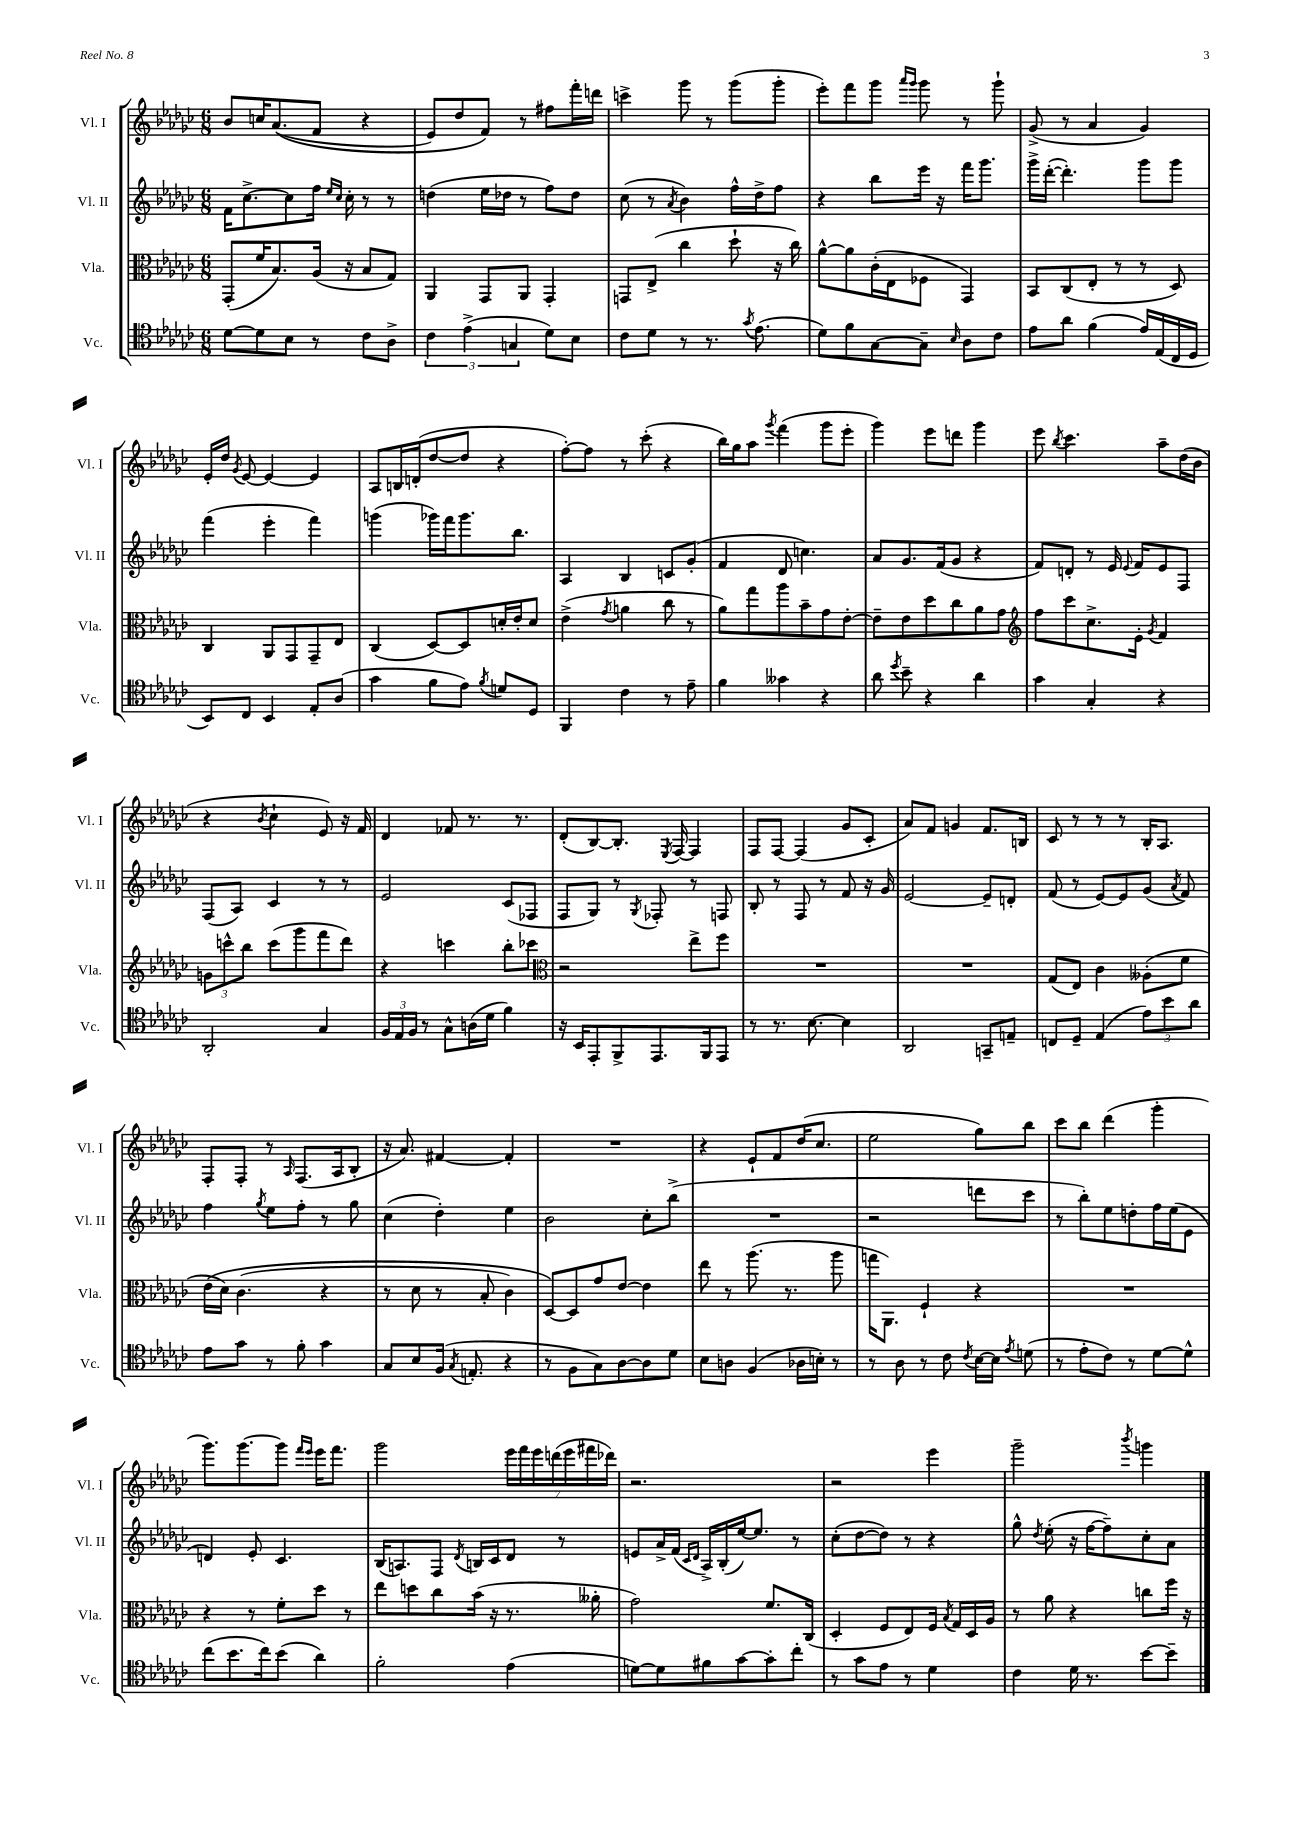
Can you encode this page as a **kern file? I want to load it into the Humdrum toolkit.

**kern	**kern	**kern	**kern
*staff4	*staff3	*staff2	*staff1
*clefC4	*clefC3	*clefG2	*clefG2
*k[b-e-a-d-g-c-]	*k[b-e-a-d-g-c-]	*k[b-e-a-d-g-c-]	*k[b-e-a-d-g-c-]
*M6/8	*M6/8	*M6/8	*M6/8
[8d-	(8GG-'	16f	8b-
.	.	[8.cc-^	.
8d-]	16f	.	16cc
.	8.B-)	.	&((8.a-
8B-	.	8cc-]	.
8r	(16A-	16ff	8f
.	.	16qqee-	.
.	.	16qqcc-	.
.	16r	16cc-'	.
8c-	8B-	8r	4r
8A-^	8G-)	8r	.
=	=	=	=
6c-	4AA-	(4dd	8e-)
.	.	.	8dd-
(6e-^	.	.	.
.	8GG-	16ee-	8f&)
.	.	16dd-	.
6G	.	.	.
.	8AA-	8r	8r
8d-)	4GG-'	8ff)	8ff#
8B-	.	8dd-	16fff'
.	.	.	16ddd
=	=	=	=
8c-	8GG	(8cc-	4ccc^
8d-	(8E-^	8r	.
.	.	8qa-	.
8r	4cc-	4b-)	8ggg-
8.r	.	.	8r
.	8dd-`	16ff^^	(8ggg-
8qg-	.	.	.
(8.e-	.	16dd-^	.
.	16r	8ff	8ggg-'
.	16cc-)	.	.
=	=	=	=
8d-)	[8a-^^	4r	8eee-')
8f	8a-]	.	8fff
[8G-	(16c-'	8bb-	8ggg-
.	16E-	.	.
.	.	.	16qqaaa-
.	.	.	16qqggg-
8G-~]	8F-	16eee-	8ggg-
.	.	16r	.
16qqB-	.	.	.
8A-	4GG-)	16fff	8r
.	.	8.ggg-	.
8c-	.	.	8ggg-`
=	=	=	=
8e-	8BB-	16ggg-^	(8g-^
.	.	([16ddd-'	.
8a-	(8C-	4.ddd-'])	8r
(4f	8E-'	.	4a-
.	8r	.	.
16e-)	8r	8ggg-	4g-)
(16E-	.	.	.
16C-	8D-)	8ggg-	.
16D-	.	.	.
=	=	=	=
8BB-)	4C-	(4fff	16e-'
.	.	.	16dd-
.	.	.	8qg-
8C-	.	.	[8e-
4BB-	8AA-	4eee-'	4e-_
.	8GG-	.	.
8E-'	8GG-~	4fff)	4e-]
(8A-	8E-	.	.
=	=	=	=
4g-	(4C-	(4ggg	8A-
.	.	.	16B
.	.	.	(16d'
8f	[8D-)	16ggg-)	[8dd-
.	.	16fff	.
8e-)	8D-]	8.ggg-	8dd-]
8qf	.	.	.
8d	16d'	.	4r
.	16e-'	8.bb-	.
8D-	8d	.	.
=	=	=	=
4FF	(4e-^	4A-	[8ff')
.	.	.	8ff]
.	8qg-	.	.
4c-	4a	4B-	8r
.	.	.	(8ccc-'
8r	8cc-	8c	4r
8e-~	8r	(8g-'	.
=	=	=	=
4f	8a-)	4f	16bb-)
.	.	.	16gg-
.	8gg-	.	8aa-
.	.	.	8qggg-
4g--	8aa-	8d-	(4fff
.	8b-~	4.cc)	.
4r	8g-	.	8ggg-
.	[8e-'	.	8eee-'
=	=	=	=
8a-	8e-~]	8a-	4ggg-)
8qdd-	.	.	.
8b-~	8e-	8.g-	.
4r	8dd-	.	8eee-
.	.	(16f	.
.	8cc-	8g-	8ddd
4a-	8a-	4r	4ggg-
.	8g-	.	.
=	=	=	=
*	*clefG2	*	*
4g-	8ff	8f)	8eee-
.	.	.	8qbb-
.	8ccc-	8d'	4.ccc-
4G-'	8.cc-^	8r	.
.	.	16e-	.
.	.	8qqe-	.
.	16e-'	16f	.
.	8qg-	.	.
4r	4f	8e-	8aa-~
.	.	8F	(16dd-
.	.	.	16b-
=	=	=	=
2AA-'	12g	(8F	4r
.	12ccc^^	.	.
.	.	8A-)	.
.	12bb-	.	.
.	.	.	8qb-
.	(8ccc	4c-	4cc-`
.	8ggg-	.	.
4G-	8fff	8r	8e-)
.	8ddd-)	8r	16r
.	.	.	16f
=	=	=	=
24F	4r	2e-	4d-
24E-	.	.	.
24F	.	.	.
8r	.	.	.
8G-^^	4ccc	.	8f-
(16A	.	.	8.r
16d-	.	.	.
4f)	8bb-'	(8c-	.
.	.	.	8.r
.	8ccc-	8F-	.
=	=	=	=
*	*clefC3	*	*
16r	2r	8F	(8d-'
16BB-	.	.	.
8EE-'	.	8G-)	[8B-)
8FF^	.	8r	8.B-']
.	.	8qG-	.
8.EE-	.	8F-'	.
.	.	.	8qE-
.	.	.	[16F
.	8ee-^	8r	4F]
16FF	.	.	.
8EE-	8ff	8F	.
=	=	=	=
8r	2.r	8B-'	8F
8.r	.	8r	[8F
.	.	8F	(4F]
[8.B-	.	.	.
.	.	8r	.
4B-]	.	8f	8g-
.	.	16r	8c-'
.	.	16g-	.
=	=	=	=
2AA-	2.r	[2e-	8a-)
.	.	.	8f
.	.	.	4g
8GG~	.	8e-~]	8.f
8E~	.	8d'	.
.	.	.	16B
=	=	=	=
8C	(8G-	(8f	8c-
8D-~	8E-)	8r	8r
(4E-	4c-	[8e-)	8r
.	.	8e-]	8r
12e-)	(8A--'	(8g-	16B-'
.	.	.	8.A-
12b-	.	.	.
.	.	8qa-	.
.	8f	8f)	.
12a-	.	.	.
=	=	=	=
8e-	&(16e-	4ff	8F'
.	16d-)	.	.
8g-	(4.c-	.	8F'
.	.	8qgg-	.
8r	.	8ee-	8r
.	.	.	16qqA-
8f'	.	8ff'	(8.F
4g-	4r	8r	.
.	.	.	16A-
.	.	8gg-	8B-'
=	=	=	=
8G-	8r	(4cc-	16r
.	.	.	8.a-)
8B-	8d-	.	.
(16F	8r	4dd-')	[4f#
8qG-	.	.	.
8.E'	.	.	.
.	8B-'	.	.
4r	4c-)	4ee-	4f#']
=	=	=	=
8r	[8D-&)	2b-	2.r
8F	8D-]	.	.
8G-)	8g-	.	.
[8A-	[8e-	.	.
8A-]	4e-]	8cc-'	.
8d-	.	(8bb-^	.
=	=	=	=
8B-	8ee-	2.r	4r
8A	8r	.	.
(4F	(8.aa-	.	8e-`
.	.	.	8f
.	8.r	.	.
16A-	.	.	(16dd-
16B')	.	.	8.cc-
8r	8aa-	.	.
=	=	=	=
8r	16gg	2r	2ee-
.	8.AA-)	.	.
8A-	.	.	.
8r	4F`	.	.
8c-	.	.	.
8qc-	.	.	.
[16B-	4r	8ddd	8gg-)
16B-]	.	.	.
8qe-	.	.	.
(8d	.	8ccc-	8bb-
=	=	=	=
8r	2.r	8r	8ccc-
8e-'	.	8bb-')	8bb-
8c-)	.	8ee-	(4ddd-
8r	.	8dd'	.
[8d-	.	16ff	4ggg-'
.	.	(16ee-	.
8d-^^]	.	8e-	.
=	=	=	=
(8cc-	4r	4d)	8.ggg-)
8.b-	.	.	.
.	.	.	[8.ggg-
.	8r	8e-'	.
16cc-)	.	.	.
(8b-	8f'	4.c-	8ggg-]
.	.	.	16qqfff
.	.	.	16qqeee-
4a-)	8dd-	.	16eee-
.	.	.	8.fff
.	8r	.	.
=	=	=	=
2f'	8ee-	(16B-	2ggg-
.	.	8.A)	.
.	8dd	.	.
.	8cc-	8F	.
.	.	8qd-	.
.	(16b-	16B	.
.	16r	16c-	.
(4e-	8.r	8d-	28eee-
.	.	.	28fff
.	.	.	28eee-
.	.	.	(28ddd
.	.	8r	.
.	.	.	28eee-
.	.	.	28fff#
.	16a--'	.	.
.	.	.	28ddd-)
=	=	=	=
[8d)	2g-)	8e	2.r
8d]	.	16a-^	.
.	.	(16f	.
.	.	16qqc-	.
.	.	16qqd-	.
8f#	.	16A-^)	.
.	.	(16B-'	.
[8g-	.	[16ee-)	.
.	.	8.ee-]	.
8g-']	8.f	.	.
8cc-'	.	8r	.
.	(16C-	.	.
=	=	=	=
8r	4D-'	(8cc-'	2r
8g-	.	[8dd-	.
8e-	8F	8dd-])	.
8r	8E-)	8r	.
4d-	16F	4r	4eee-
.	8qB-	.	.
.	16G-	.	.
.	16D-	.	.
.	16A-	.	.
=	=	=	=
4c-	8r	8gg-^^	2ggg-~
.	.	8qdd-	.
.	8a-	(8ee-'	.
16d-	4r	16r	.
8.r	.	[16ff	.
.	.	8ff~])	.
.	.	.	8qbbb-
[8b-	8cc	8cc-'	4ggg
8b-~]	16ff	8a-	.
.	16r	.	.
==	==	==	==
*-	*-	*-	*-
